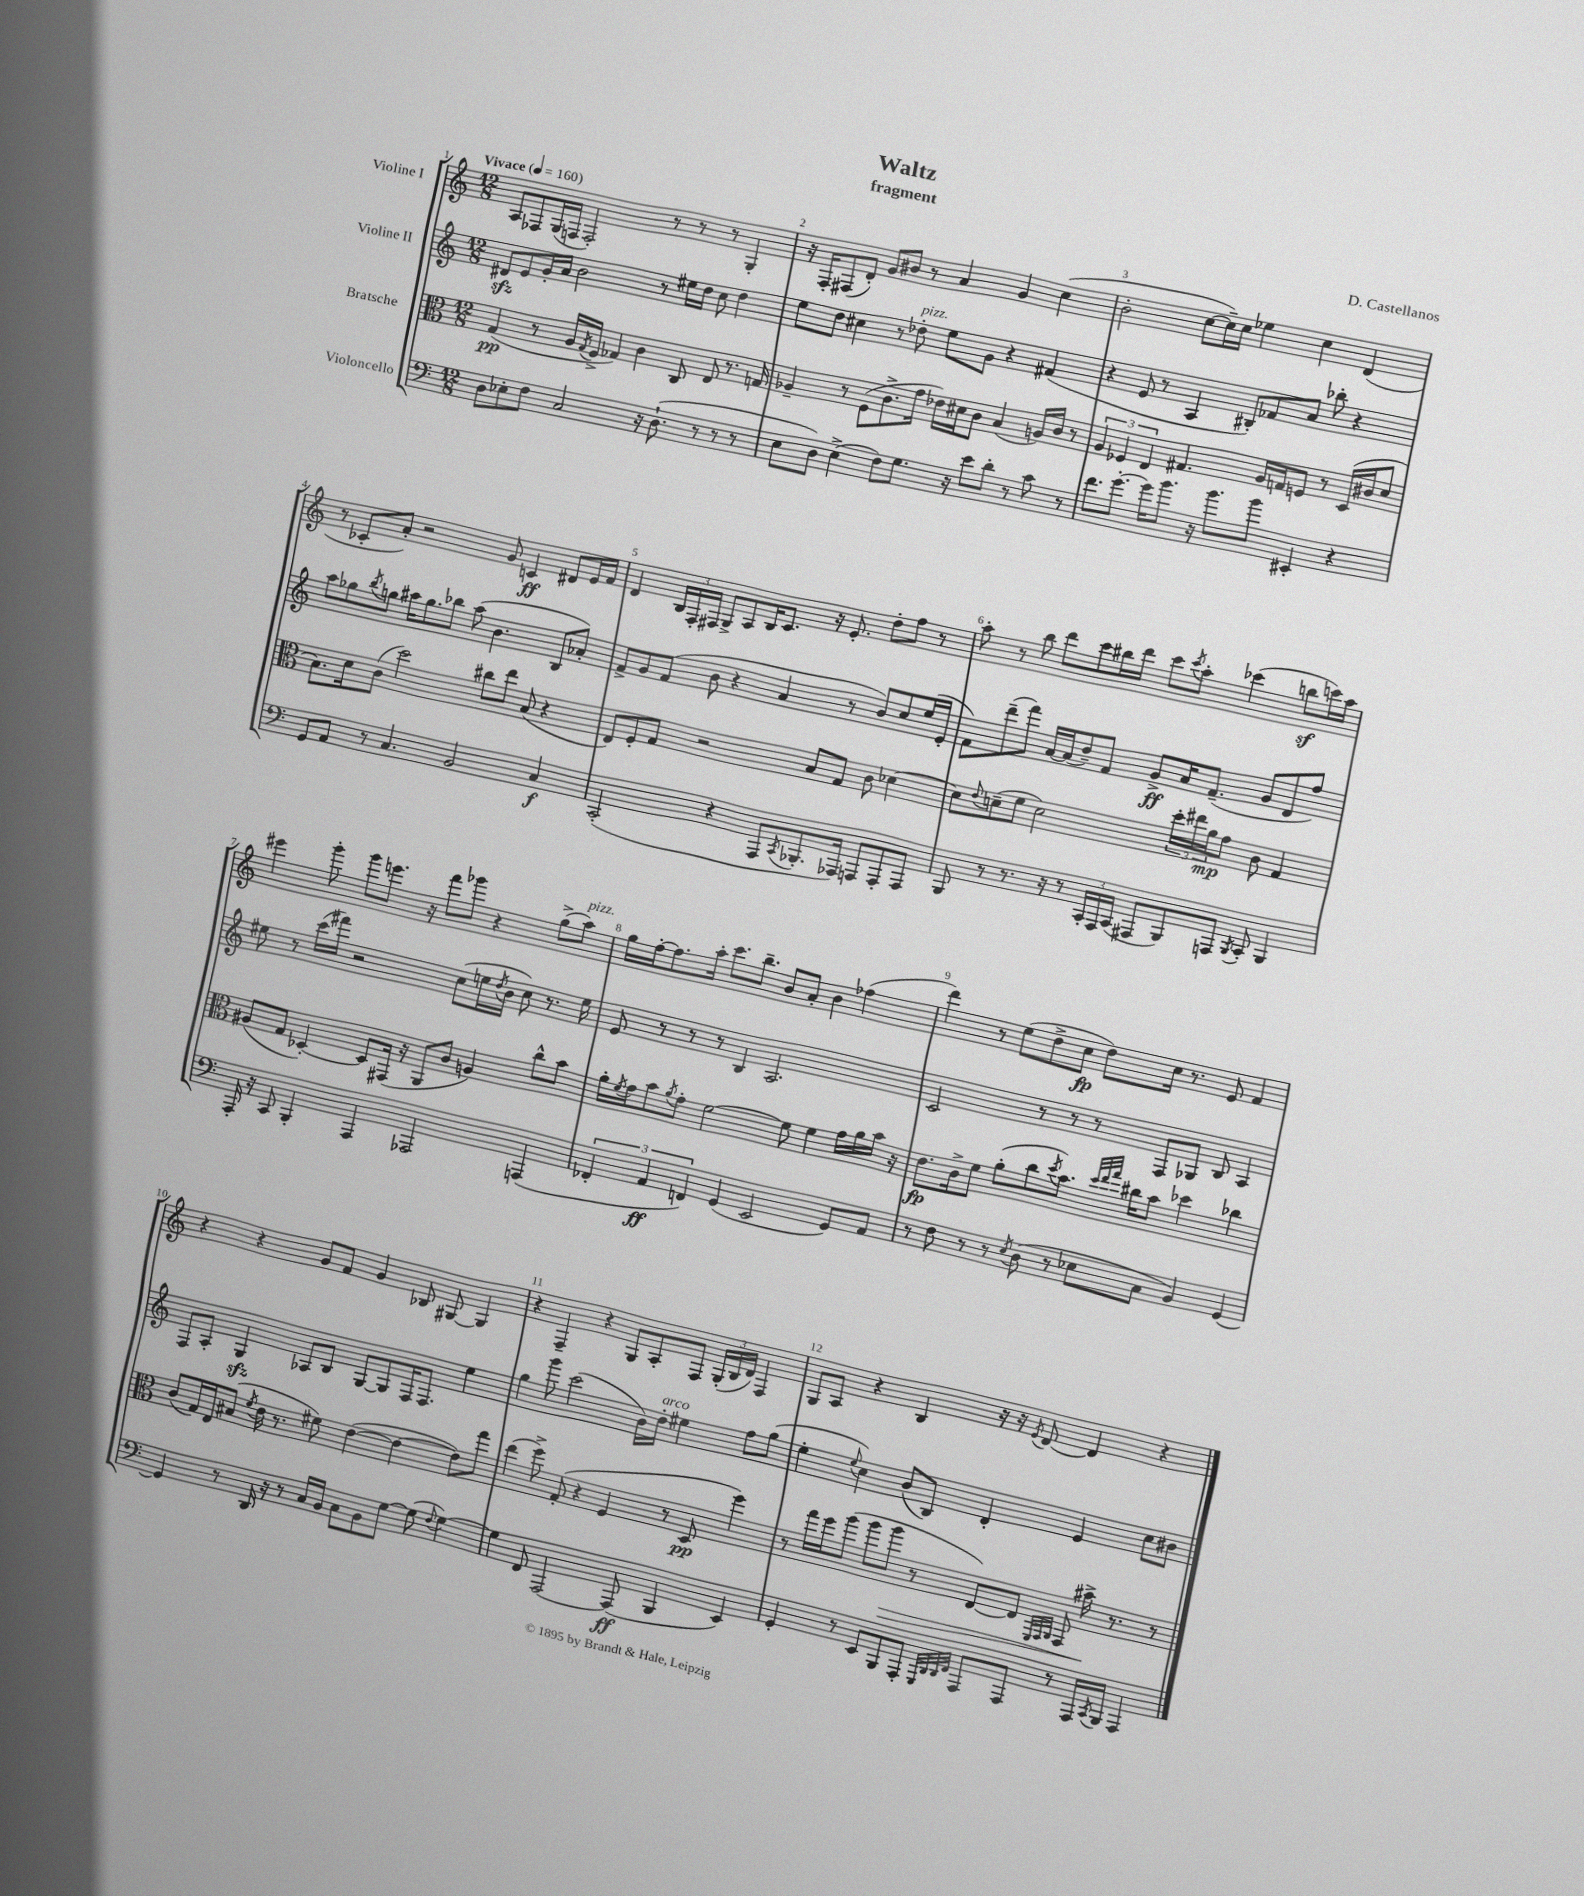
\header { title = "Waltz" composer = "D. Castellanos" subtitle = "fragment" }
<<
\new StaffGroup <<
\new Staff = "s0" \with { instrumentName = "Violine I" } {
    \clef treble \key c \major \numericTimeSignature \time 12/8 \tempo "Vivace" 4 = 160
    a8 fes8 g16( f16 f2-.) r8 r8 r8 g4-. |
    r16 f16-. fis8( d'8-.) g'8 bis'8 r8 a'4 g'4 c''4( |
    b'2-. c''8~ c''16--) c''16 ees''4 c''4 d'4( |
    r8 ces'8-. a'8-.) r2 g'8 c'4\ff dis'8 e'16 f'16 |
    d'4 \tuplet 3/2 { b16 f16-. fis16 } g8-> a8 b16 c'8. r16 e'8.-. d''8-. f''8 r8 |
    a''8-. r8 b''8 d'''8 c'''8 bis''16 d'''16 c'''8 \acciaccatura { c'''8 } a''8-. ces'''4( b''8\sf c'''16) a''16 |
    eis'''4 g'''8-. g'''8 e'''8. r16 f'''8 ges'''8 r4 g''8->( a''8^\markup { \italic "pizz." }) |
    g''16 f''16~-. f''8. a''16-. c'''8. b''8.-- b'8 a'8-. b'4 fes''4( |
    d'''4) r8 e''8( d''8-> c''8\fp d''8) c''16 r8. e'8 f'4 |
    r4 r4 g'8 f'8 g'4 bes8 gis8~ gis4 |
    r4 f4-- r4 g8 a8-. f8 \tuplet 3/2 { g16-.( b16 d'16) } f4 |
    g8 a8 r4 b4 r16 r16 \acciaccatura { e'8 } d'8~ d'4 r4 \bar "|." |
}
\new Staff = "s1" \with { instrumentName = "Violine II" } {
    \clef treble \key c \major \numericTimeSignature \time 12/8
    dis'8\sfz e'8 g'16-. a'16 b'2 r8 eis''16 d''16 c''8 d''4 |
    e''8 d''8 cis''4 r8 des''8-.^\markup { \italic "pizz." } e''8 g'8 r4 fis'4( |
    r4 e'8 r8 a4 bis8-.) fes'8 a'8 bes''8-. r4 |
    a''8 ges''8 \acciaccatura { b''8 } g''8 ais''16 g''8. bes''8 ais''8( b'4. b8 aes'8-.) |
    f'8-> g'8 f'8( b'8 r4 a'4 r8 b'8) c''8 e''16( e'16-. |
    f'8) d'''8--( f'''8) a'16~ a'16( d''8--) f'8 g'8->\ff a'16 f'8.--( g'8 d'8 f''8) |
    eis''8 r8 c'''16( fis'''16) r2 c''8( e''16 \acciaccatura { d''8 } b'16 c''8) r8. e''16 |
    e'8 r8 r8 r8 b4 a2. |
    c'2 r8 r8 r8 f8 ges8 b8 a4 |
    f8 a8-. g4\sfz aes8 b8 g8~ g8 f16 f8. e''4 |
    g''4 g'''8 c'''2( b'16) d''16-.^\markup { \italic "arco" } eis''4 f''8 g''8( |
    e''4-. \appoggiatura { e''8 } c''4) b'8( b8) d'4-. e'4 c''8 bis'8 \bar "|." |
}
\new Staff = "s2" \with { instrumentName = "Bratsche" } {
    \clef alto \key c \major \numericTimeSignature \time 12/8
    g4\pp( r8 a16 \acciaccatura { g8 } f16-> ges4) c'4 c8 e8 r8. g16 |
    aes4-- r8 f8( c'8.-> g'16 ees'16) dis'16 c'8 b4( a16) c'16 r8 |
    \tuplet 3/2 { a4 fes4 e4 } gis4. a16 g16 f8 r8 d16( cis'16 d'8 |
    b8.) d'16 c'8( d''2) cis''8 e''8 b8( r4 |
    e8) f8-. g8 r2 b8 g8 c'8 des'4~ |
    des'8 \appoggiatura { e'8 } d'8--( f'8 d'2) \tuplet 3/2 { d''16-. eis''16 a'16\mp } g'8 c'8 g4 |
    ais8( g8 des4~-.) des8 gis,16( r16 a,8 c'8 a4) c''8-^ b'8 |
    a'16-. \acciaccatura { f'8 } g'16 b'8 \acciaccatura { a'8 } g'8-. f'2~ f'8 f'4 g'16 a'16 b'16 r16 |
    e'8.\fp c'16-> f'8 a'8-.( c''8 \acciaccatura { d''8 } b'8.) \grace { d''32 e''32 g''32 } cis''16 b'8 des''4 ces''4 |
    c'8( g16) e16 bis8( \acciaccatura { f'8 } e'16 r8. fis'8) e'4~( e'4~ e'8) g''8 |
    e''4( f''8->) g8-.( r4 f4 r8 d8\pp f''4) |
    r8 g''16 f''16 a''8( a''8 a''8\> r8 e8~) e8 \grace { f,32 g,32 a,32 } g,8 bis'16->\! r8. r8 \bar "|." |
}
\new Staff = "s3" \with { instrumentName = "Violoncello" } {
    \clef bass \key c \major \numericTimeSignature \time 12/8
    d8 ees8-. f8 c2 r16 d8.-!( r8 r8 r8 |
    e8 d8) e4->( f8) g8. r16 e'8 d'8-. r8 c'8 r8 |
    f'8. g'8.~-. g'16 b'8. r16 b'8. b'8 eis,4-. r4 |
    g,8 a,8 r8 c4. b,2 c4\f |
    c,2-.( r4 a,,8 \acciaccatura { c,8 } bes,,8.-. aes,,16) a,,8 a,,8-. a,,8 |
    b,,8 r8 r8. r16 r8 \tuplet 3/2 { c,16-. a,,16 c,16( } ais,,8 b,,8) a,,8 \acciaccatura { b,,8 } c,8-. b,,4 |
    a,,16-. r16 c,8 b,,4-. a,,4 aes,,2 a,,4( |
    \tuplet 3/2 { fes,4-. a,4\ff f,4) } g,4( e,2 g,8) a,8 |
    r8 f8 r8 r8 \acciaccatura { e8 } d8( r8 ees8 c8 b,4) g,4~ |
    g,4 r8 d,16 r16 r8 c16 b,16 c8 b,8 g8~ g8( \appoggiatura { f8 } g4~) |
    g4 f,8 a,,2~ a,,8\ff( b,,4 e,4) |
    g,4-. r8 e,8 b,,8 a,,8-. \grace { g,,32 d,32 d,32 f,32 } a,,8 a,,8 r8 a,,16 \acciaccatura { c,8 } b,,16 a,,4 \bar "|." |
}
>>
>>
\layout { \context { \Score \override BarNumber.break-visibility = ##(#f #t #t) barNumberVisibility = #all-bar-numbers-visible } }
